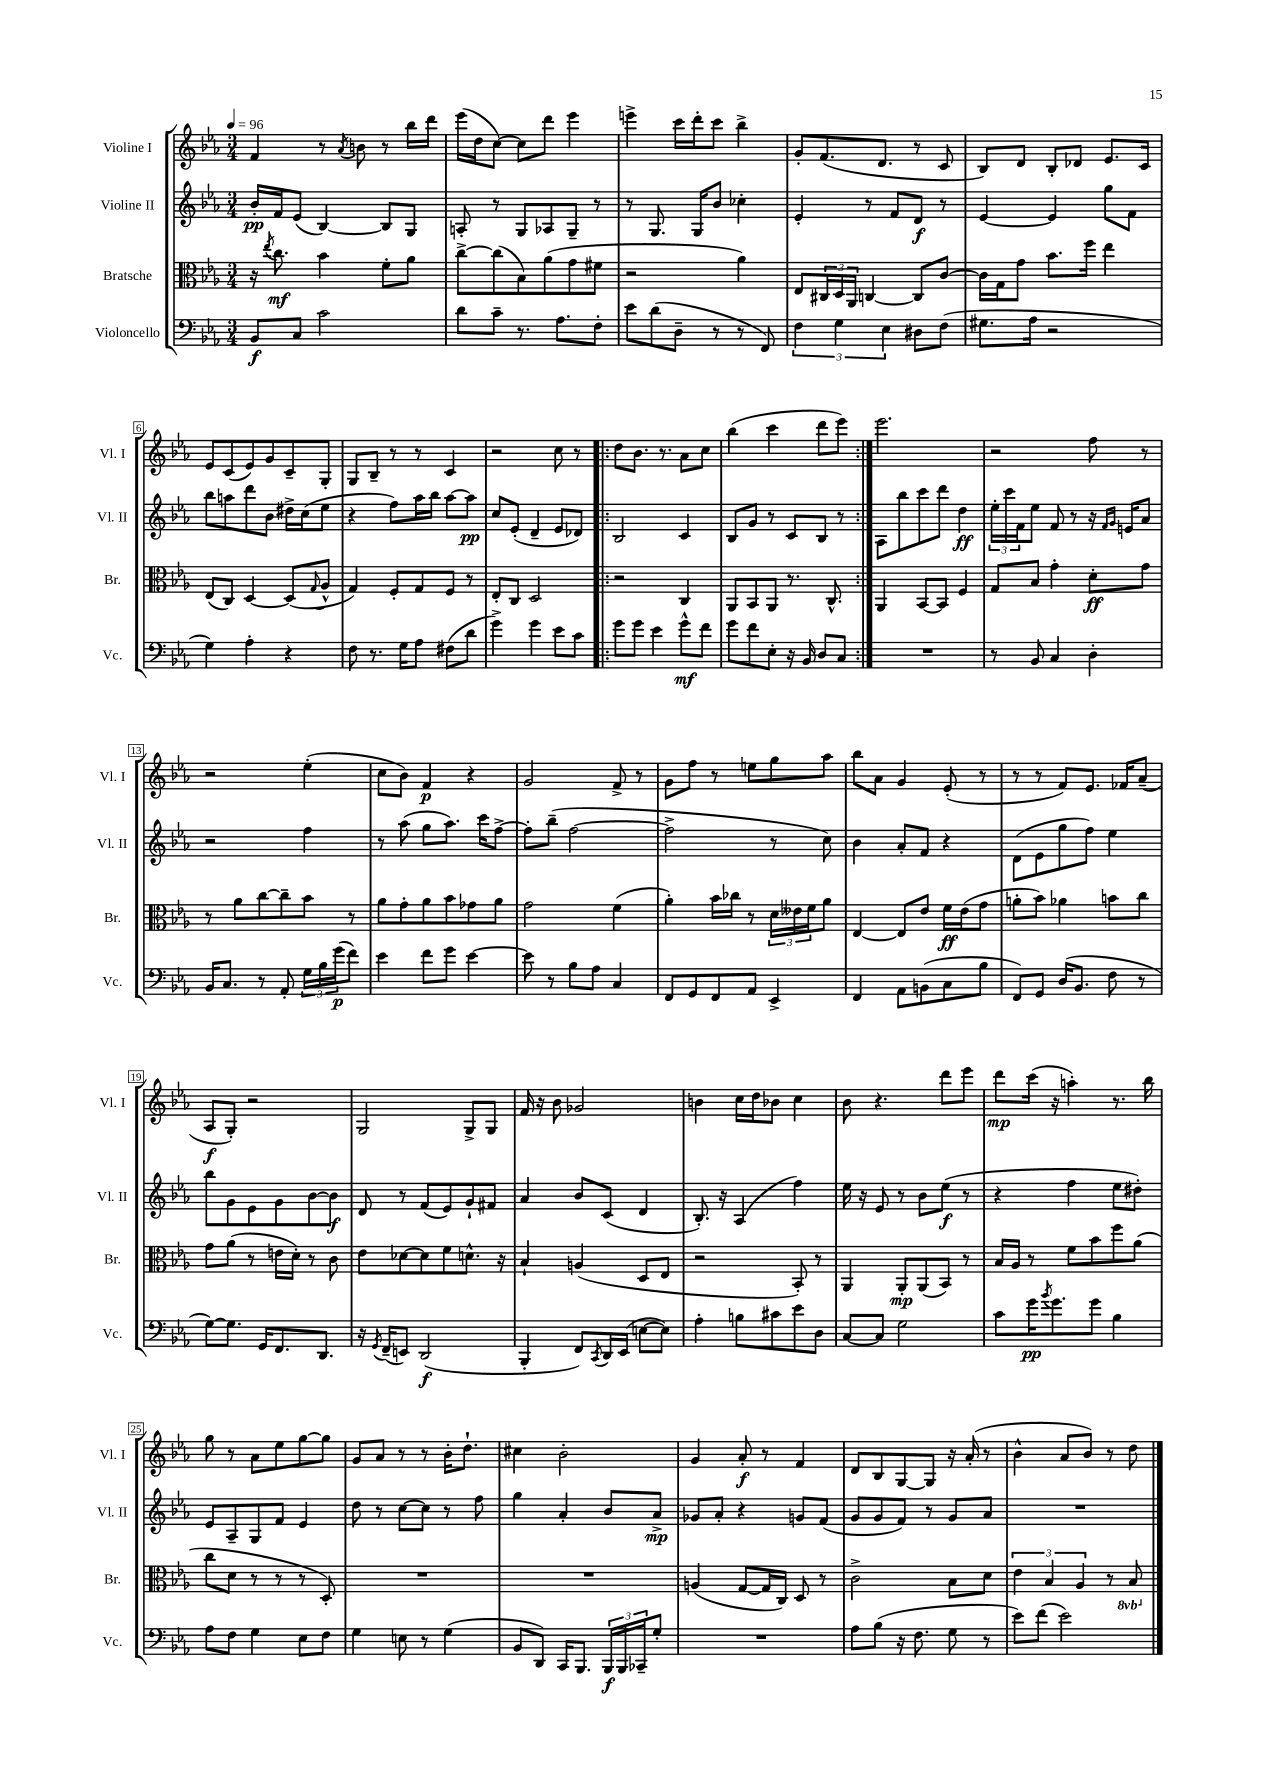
<<
\new StaffGroup <<
\new Staff = "s0" \with { instrumentName = "Violine I" shortInstrumentName = "Vl. I" } {
    \clef treble \key ees \major \numericTimeSignature \time 3/4 \tempo 4 = 96
    f'4 r8 \acciaccatura { aes'8 } b'8 r8 bes''16 d'''16 |
    ees'''16( d''16 c''8~) c''8 d'''8 ees'''4 |
    e'''4-> c'''16 d'''16-. c'''8 bes''4-> |
    g'8-. f'8.( d'8. r8 c'8 |
    bes8) d'8 bes8-. des'8 ees'8. c'16 |
    ees'8 c'8( ees'8) g'8 c'8-- g8-. |
    g8 bes8-- r8 r8 c'4 |
    r2 c''8 r8 |
    \repeat volta 2 { d''8 bes'8. r8. aes'8 c''8 |
    bes''4( c'''4 d'''8 ees'''8) | }
    ees'''2. |
    r2 f''8 r8 |
    r2 ees''4-.( |
    c''8 bes'8) f'4\p r4 |
    g'2 f'8-> r8 |
    g'8 f''8 r8 e''8 g''8 aes''8 |
    bes''8 aes'8 g'4 ees'8-.( r8 |
    r8 r8 f'8) ees'8. fes'16 aes'8--( |
    aes8\f g8-.) r2 |
    g2 g8-> g8 |
    f'16 r16 bes'8 ges'2 |
    b'4 c''16 d''16 bes'8 c''4 |
    bes'8 r4. d'''8 ees'''8 |
    d'''8\mp c'''16( r16 a''4-.) r8. bes''16 |
    g''8 r8 aes'8 ees''8 g''8~ g''8 |
    g'8 aes'8 r8 r8 bes'16-. d''8.-! |
    cis''4 bes'2-. |
    g'4 aes'8-.\f r8 f'4 |
    d'8 bes8 g8~ g8 r16 aes'16-.( r8 |
    bes'4-^ aes'8 bes'8) r8 d''8 \bar "|." |
}
\new Staff = "s1" \with { instrumentName = "Violine II" shortInstrumentName = "Vl. II" } {
    \clef treble \key ees \major \numericTimeSignature \time 3/4
    bes'16-.\pp f'16 ees'8( bes4~) bes8 g8 |
    a8-. r8 g8 aes8 g8-- r8 |
    r8 g8. g16 bes'8 ces''4-. |
    ees'4-. r8 f'8 d'8\f r8 |
    ees'4~ ees'4 g''8 f'8 |
    bes''8 a''8 d'''8 bes'8 dis''16-> c''16( ees''8 |
    r4 f''8) aes''16 bes''16 aes''8~ aes''8\pp |
    c''8 ees'8-.( d'4-- ees'8 des'8) |
    \repeat volta 2 { bes2 c'4 |
    bes8 g'8 r8 c'8 bes8 r8 | }
    aes8 bes''8 c'''8 d'''8 d''4\ff |
    \tuplet 3/2 { ees''16-. c'''16 f'16 } ees''8 f'8 r8 r16 \grace { f'16 g'16 } e'16 aes'8 |
    r2 f''4 |
    r8 aes''8( g''8 aes''8.) c'''16 f''8~-> |
    f''8-. bes''8--( f''2~ |
    f''2-> r8 c''8) |
    bes'4 aes'8-. f'8 r4 |
    d'8( ees'8 g''8 f''8) ees''4 |
    bes''8 g'8 ees'8 g'8 bes'8~ bes'8\f |
    d'8 r8 f'8( ees'8) g'8-! fis'8 |
    aes'4 bes'8 c'8( d'4 |
    bes8.-.) r16 aes4( f''4) |
    ees''16 r16 ees'8 r8 bes'8 ees''8\f( r8 |
    r4 f''4 ees''8 dis''8-.) |
    ees'8 aes8-- g8 f'8 ees'4 |
    d''8 r8 c''8~ c''8 r8 f''8 |
    g''4 aes'4-. bes'8 aes'8->\mp |
    ges'8 aes'8-. r4 g'8 f'8( |
    g'8 g'8 f'8) r8 g'8 aes'8 |
    R2. \bar "|." |
}
\new Staff = "s2" \with { instrumentName = "Bratsche" shortInstrumentName = "Br." } {
    \clef alto \key ees \major \numericTimeSignature \time 3/4 \set Staff.ottavationMarkups = #ottavation-simple-ordinals
    r16 \acciaccatura { ees''8 } c''8.\mf bes'4 f'8-. aes'8 |
    c''8~-> c''8( bes8) aes'8( g'8 fis'8 |
    r2 aes'4) |
    ees8 \tuplet 3/2 { cis16 d16 aes,16 } c4~ c8 c'8~ |
    c'16 g16 g'8 bes'8. f''16 ees''4 |
    ees8( c8) d4~ d8( \appoggiatura { g8 } aes8-^ |
    g4) f8-. g8 f8 r8 |
    ees8-. c8 d2 |
    \repeat volta 2 { r2 c4 |
    aes,8 bes,8 aes,8 r8. c8.-^ | }
    aes,4 bes,8~ bes,8 f4 |
    g8 bes8 g'4-. d'8-.\ff g'8 |
    r8 aes'8 c''8~ c''8-- bes'8 r8 |
    aes'8 g'8-. aes'8 bes'8 ges'8 aes'8 |
    g'2 f'4( |
    aes'4-.) bes'16 ces''16 r8 \tuplet 3/2 { d'16 eeses'16 f'16 } aes'8 |
    ees4~ ees8 ees'8 f'16\ff ees'16( g'8 |
    a'8-. bes'8) aes'4 b'8 c''8 |
    g'8 aes'8( r8 e'16 d'16-.) r8 c'8 |
    ees'8 des'8~ des'8 f'8 d'8.-^ r16 |
    bes4-! a4( d8 ees8 |
    r2 bes,8-.) r8 |
    aes,4 aes,8-.\mp aes,8( bes,8) r8 |
    bes16 aes16 r8 f'8 bes'8 f''8 aes'8( |
    c''8 d'8 r8 r8 r8 d8-.) |
    R2. |
    R2. |
    a4( g8~ g16 c16) d8 r8 |
    c'2-> bes8 d'8 |
    \tuplet 3/2 { ees'4 bes4 aes4 } r8 \ottava #-1 bes,8 \ottava #0 \bar "|." |
}
\new Staff = "s3" \with { instrumentName = "Violoncello" shortInstrumentName = "Vc." } {
    \clef bass \key ees \major \numericTimeSignature \time 3/4
    bes,8\f c8 c'2 |
    d'8 c'8-- r8. aes8. f8-. |
    ees'8 d'8( d8-- r8 r8 f,8) |
    \tuplet 3/2 { f4 g4 ees4 } dis8 f8( |
    gis8. aes16 r2 |
    g4) aes4-. r4 |
    f8 r8. g16 aes8 fis8( d'8 |
    g'4->) g'4 ees'8 c'8 |
    \repeat volta 2 { g'8 g'8 ees'4 g'8-^\mf f'8 |
    g'8 f'8 ees8-. r16 bes,16 d8 c8 | }
    R2. |
    r8 bes,8 c4 d4-. |
    bes,16 c8. r8 aes,8-. \tuplet 3/2 { g16 bes16 g'16\p( } f'8) |
    ees'4 f'8 g'8 ees'4~ |
    ees'8 r8 bes8 aes8 c4 |
    f,8 g,8 f,8 aes,8 ees,4-> |
    f,4 aes,8 b,8( c8 bes8 |
    f,8) g,8 d16( bes,8. f8 r8 |
    g8~) g8. g,16 f,8. d,8. |
    r16 \acciaccatura { g,8 } f,16--( e,8) d,2\f( |
    bes,,4-. f,8) \acciaccatura { c,8 } d,16 ees,16( e8~ e8) |
    aes4-. b8 cis'8 ees'8 d8 |
    c8~ c8 g2 |
    c'8 g'16\pp \acciaccatura { bes'8 } g'8. g'8 bes4 |
    aes8 f8 g4 ees8 f8 |
    g4 e8 r8 g4( |
    bes,8 d,8) c,16 bes,,8. \tuplet 3/2 { bes,,16\f bes,,16 ces,16-- } g8-. |
    R2. |
    aes8 bes8( r16 f8. g8 r8 |
    ees'8) f'8( ees'2) \bar "|." |
}
>>
>>
\layout { \context { \Score \override BarNumber.stencil = #(make-stencil-boxer 0.1 0.3 ly:text-interface::print) } }
